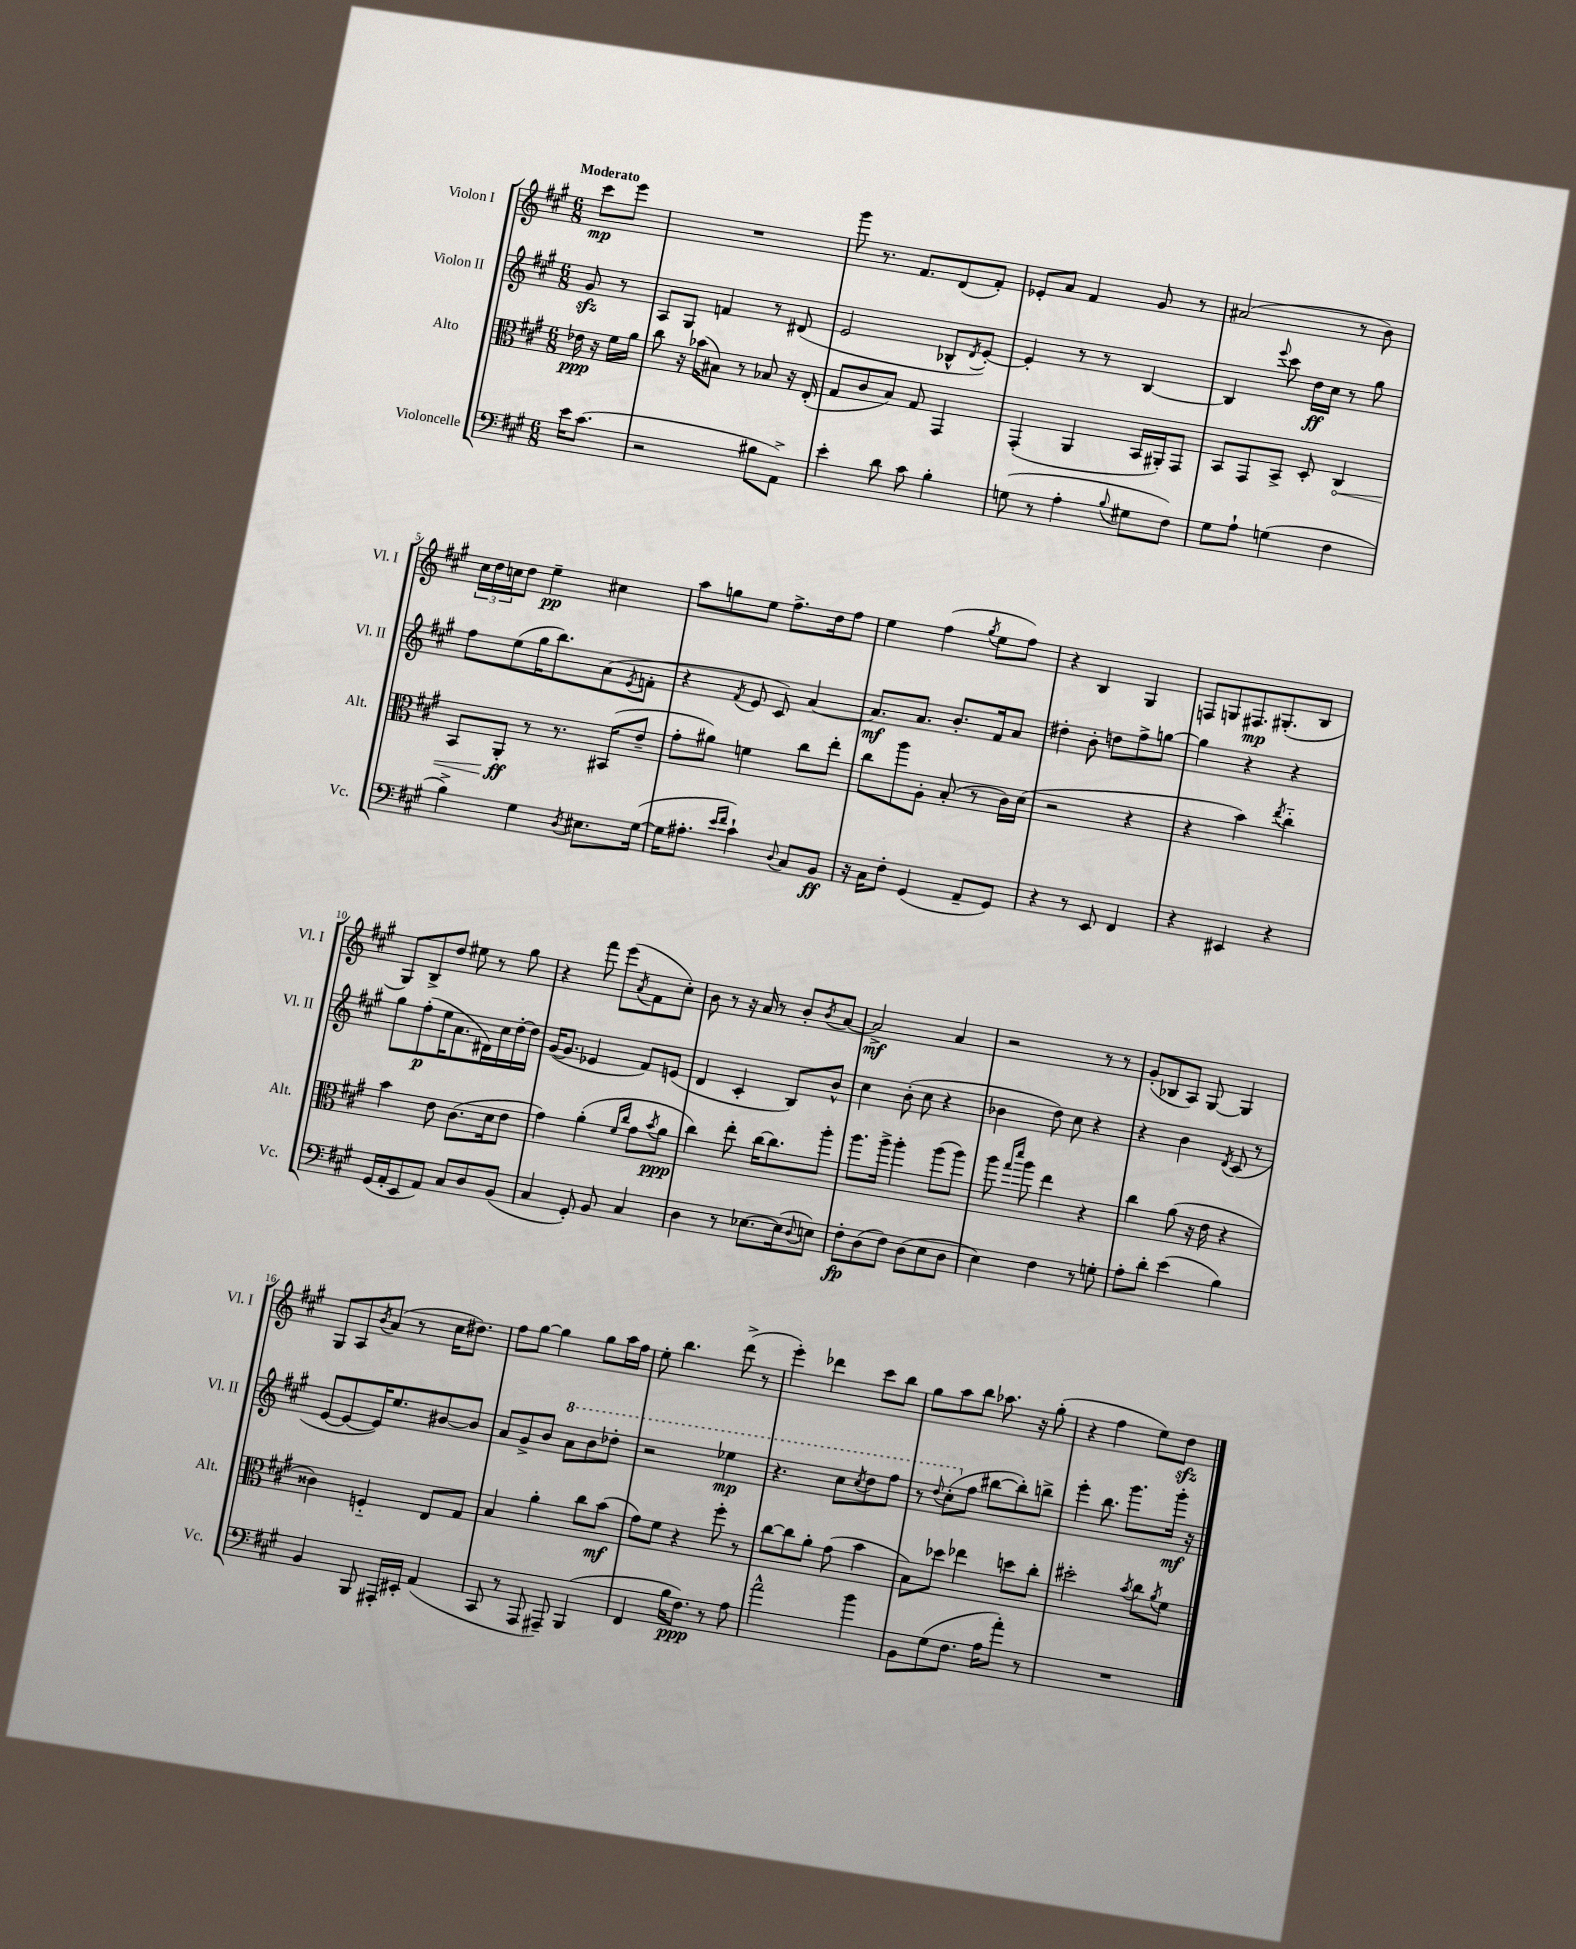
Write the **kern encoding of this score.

**kern	**kern	**kern	**kern
*staff4	*staff3	*staff2	*staff1
*clefF4	*clefC3	*clefG2	*clefG2
*k[f#c#g#]	*k[f#c#g#]	*k[f#c#g#]	*k[f#c#g#]
*M6/8	*M6/8	*M6/8	*M6/8
16e	16e-	8g#	8ccc#
(8.c#	16r	.	.
.	16f#	8r	8eee
.	16a	.	.
=	=	=	=
2r	8cc#	8A	2.r
.	16r	8G#	.
.	(16b-	.	.
.	8B#)	4f	.
.	8r	.	.
8B#	8B-	8r	.
8AA^)	16r	(8d#	.
.	(16E'	.	.
=	=	=	=
4e'	8G#	2e	8ggg#
.	8c#	.	8.r
8d	8B)	.	.
.	.	.	8.f#
8c#	8G#	.	.
4B'	4GG#	8B-^^	(8d
.	.	8qd	.
.	.	[8e')	8f#')
=	=	=	=
(8G	(4GG#'	4e']	8e-'
8r	.	.	8a
4A'	4AA	8r	4f#
.	.	8r	.
8qqB	.	.	.
8G#	16BB	[4B	8g#
.	16AA#')	.	.
8F#)	8GG#	.	8r
=	=	=	=
8G#	8BB	4B]	(2a#
8A`	8GG#	.	.
.	.	8qqeee	.
(4G	8BB^	8ccc#	.
.	8D'	16dd	.
.	.	16cc#	.
4F#	4C#	8r	8r
.	.	8gg#	8b)
=	=	=	=
4B^)	8BB	8ff#	24cc#
.	.	.	24dd
.	.	.	24cc
.	8AA'	(8ee	8dd
4G#	8r	16gg#	4ee~
.	.	8.bb)	.
.	8.r	.	.
8qD	.	.	.
8.E#	.	(8a	4cc#
.	(16BB#	.	.
.	.	8qe	.
.	8e~	8f'	.
([16G#	.	.	.
=	=	=	=
16G#]	8g#'	4r	8aa
8.A#'	.	.	.
.	8a#)	.	8gg
16qqe	.	.	.
16qqf#	.	8qf#	.
4c#`)	4f	8e	8ee
.	.	8c#)	8.ff#^
8qqD	.	.	.
8C#	8cc#	[4a	.
.	.	.	16dd
8BB	8ee'	.	8ff#
=	=	=	=
16r	8cc#	8.a]	4ee
16C#	.	.	.
8F#'	8aa	.	.
.	.	8.a	.
(4GG#	8A'	.	(4ff#
.	(8B'	8.b'	.
.	.	.	8qgg#
8AA~	8r	.	8ee
.	.	16f#	.
8GG#)	16c#)	8a	8ff#)
.	(16d	.	.
=	=	=	=
4r	2r	4dd#'	4r
8r	.	8b'	4B
8EE	.	8dd	.
4FF#	4r	8ff#^	4G#
.	.	[8gg	.
=	=	=	=
4r	4r	4gg]	8F
.	.	.	8G
4EE#	4b)	4r	8.F#
.	.	.	(8.G#'
.	8qee	.	.
4r	4cc#'~	4r	.
.	.	.	8B
=	=	=	=
(16GG#	4b	8gg#	8G#)
16AA'	.	.	.
8EE	.	(8ff#'	8B^
8AA)	8e	16ee	8dd
.	.	8.a	.
8C#	(8.c#	.	8ee#
8D	.	16d#)	8r
.	16d	16cc#	.
(8BB	8e	[16dd'	8gg#
.	.	16dd]	.
=	=	=	=
4C#	4g#)	([16g#	4r
.	.	8.g#]	.
8GG#')	(4a'	4e-	8fff#
8BB	.	.	(8eee
.	16qqf#	.	.
.	16qqcc#	.	8qa
4C#	8g#	8f#)	8f#
.	8qb	.	.
.	8a	(8e	8cc#')
=	=	=	=
4D	4cc#)	4d	8b
.	.	.	8r
8r	8ee'	4c#'	16r
.	.	.	16a
[8.E-	[16cc#	.	8r
.	8.cc#]	.	.
.	.	8B)	8b'
(16E-]	.	.	.
8qqD	.	.	8qb
8E)	8aa'	8b^^	[8a
=	=	=	=
8F#'	8.aa	4cc#	2a^]
(8D	.	.	.
.	16aa^	.	.
8F#)	4aa'	(8b'	.
(8D	.	8cc#	.
8E	(8aa	4r	4a
8D	8aa)	.	.
=	=	=	=
4E)	8aa	4b-	2r
.	16qqgg#	.	.
.	16qqddd	.	.
.	8aa	.	.
4F#	4ee	8dd)	.
.	.	8cc#	.
8r	4r	4r	8r
8G'	.	.	8r
=	=	=	=
8A'	4cc#	4r	(8g#'
8d'	.	.	8B-
(4e	(8a	4b	8A)
.	16r	.	[8G#
.	16e	.	.
.	.	8qd	.
4B)	4r	(8c#	4G#]
.	.	8r	.
=	=	=	=
4BB	4c##)	[8e	8G#
.	.	8e_	8A
.	.	.	8qb
8BBB	4F'~	16e])	(8a
.	.	8.ee	.
16AAA#'	.	.	8r
16EE#'	.	.	.
(4AA	8E	[8b#	16cc#
.	.	.	8.dd#)
.	8G#	8b#]	.
=	=	=	=
8CC#	4B	8a	8ff#
8r	.	8g#^	[8gg#
8AAA	4a'	8b	4gg#]
8AAA#~)	.	8aa	.
(4BBB	8cc#	8bb	8gg#
.	(8b	8ddd-'	16aa
.	.	.	16ff#
=	=	=	=
4FF#	8g#)	2r	8ee'
.	8f#	.	4.bb
16B	4r	.	.
8.F#)	.	.	.
8r	8ff#'	4eee-	(8ddd^
8A	8r	.	8r
=	=	=	=
2a^^	[8cc#	4.r	4eee')
.	8cc#]	.	.
.	8a'	.	4ddd-
.	(8g#	8ccc#	.
.	.	8qccc#	.
4b	4b	8ddd	8ccc#
.	.	8fff#	8bb
=	=	=	=
8BB	8B)	8r	8gg#
.	.	8qqddd	.
(8G#	8dd-	(8ccc#'	8aa
8.F#	4ee-	8ff#	8bb
.	.	[8bb#	8.aa-
16A	.	.	.
8a')	8dd	8bb#'])	.
.	.	.	16r
8r	8cc#'	8bb^	(8gg#'
=	=	=	=
2.r	2dd#'	4eee'	4r
.	.	8.bb	4ff#
.	.	8.ggg#	.
.	8qb	.	.
.	8cc#	.	8ee)
.	8qa	.	.
.	8f#	16ggg#'	8dd
.	.	16r	.
==	==	==	==
*-	*-	*-	*-
